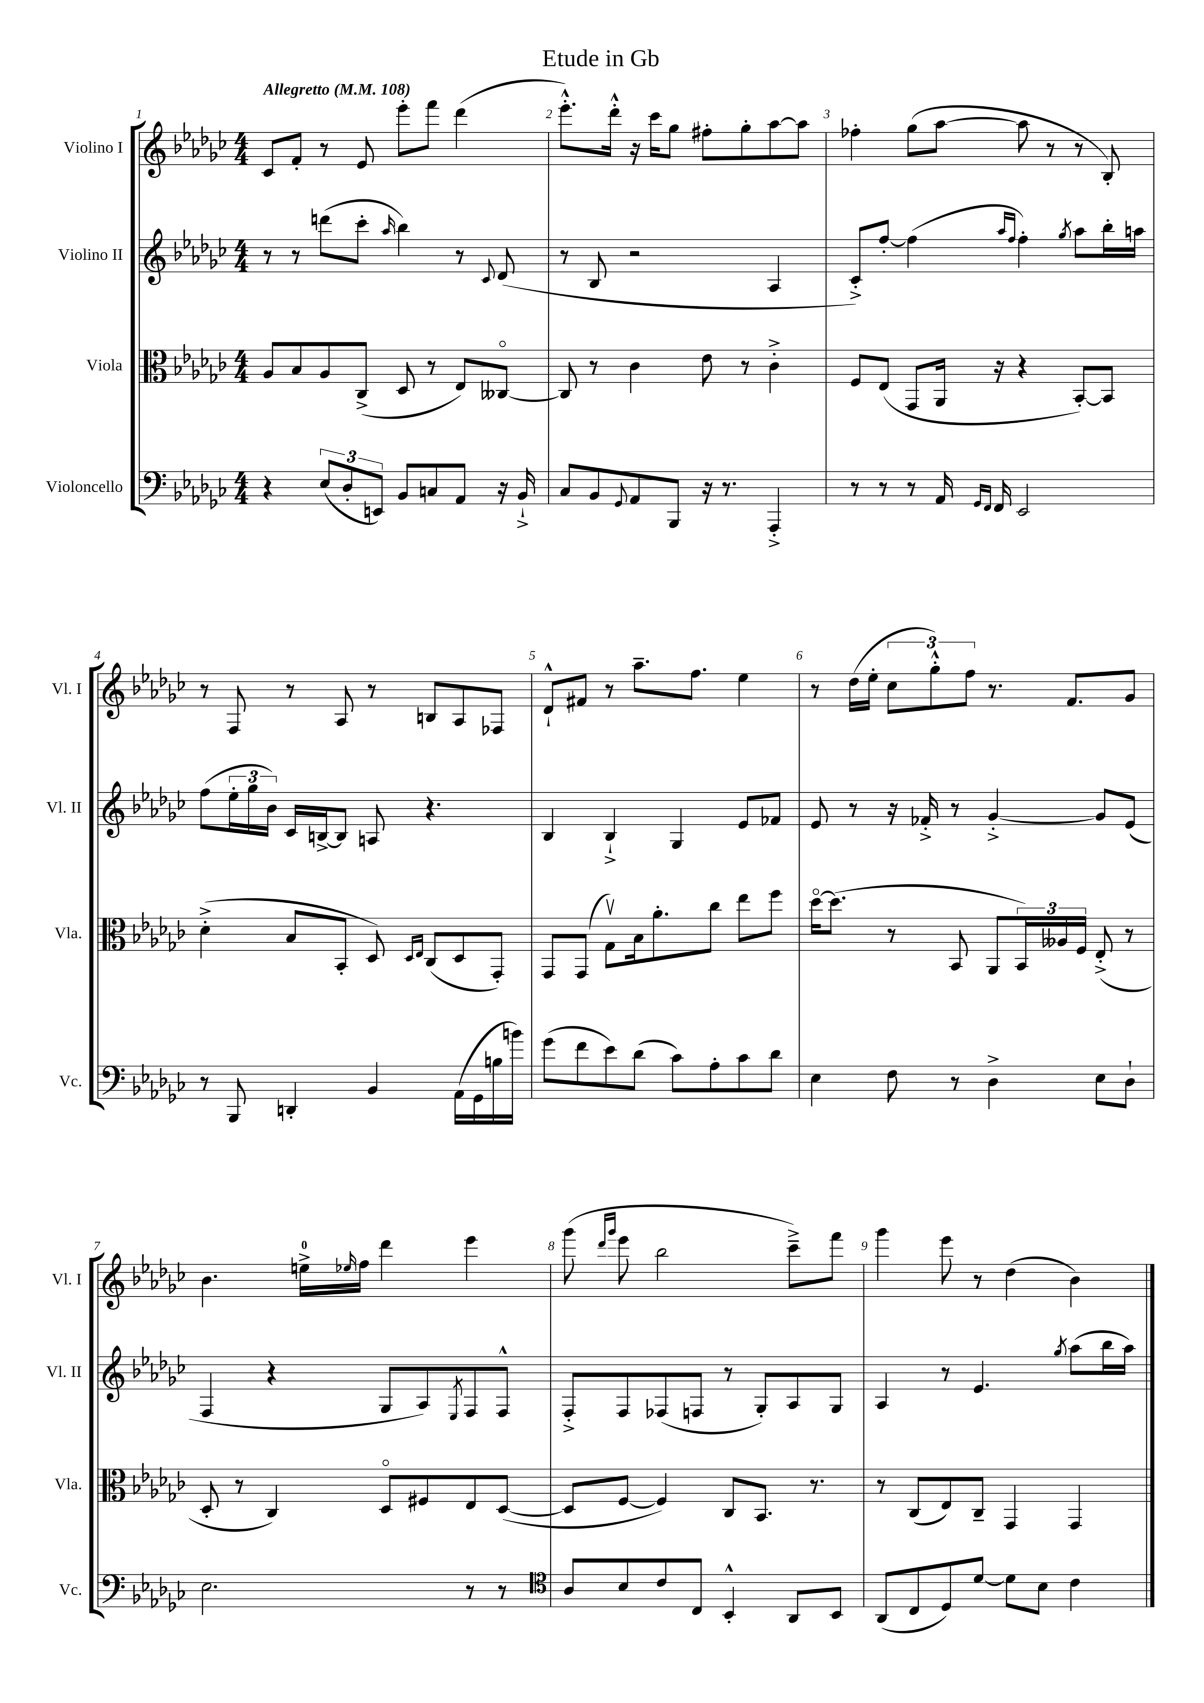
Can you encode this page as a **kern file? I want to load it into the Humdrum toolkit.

**kern	**kern	**kern	**kern
*staff4	*staff3	*staff2	*staff1
*clefF4	*clefC3	*clefG2	*clefG2
*k[b-e-a-d-g-c-]	*k[b-e-a-d-g-c-]	*k[b-e-a-d-g-c-]	*k[b-e-a-d-g-c-]
*M4/4	*M4/4	*M4/4	*M4/4
*MM108	*MM108	*MM108	*MM108
4r	8A-	8r	8c-
.	8B-	8r	8f'
(12E-	8A-	(8ddd	8r
12D-'	.	.	.
.	(8C-^	8ccc-'	8e-
12EE)	.	.	.
.	.	16qqaa-	.
8BB-	8D-	4bb-)	8eee-'
8C	8r	.	8fff
8AA-	8E-)	8r	(4ddd-
.	.	8qqc-	.
16r	[8C--o	(8d-	.
16BB-`^	.	.	.
=	=	=	=
8C-	8C--]	8r	8.eee-'^^)
8BB-	8r	8B-	.
.	.	.	16ddd-'^^
8qqGG-	.	.	.
8AA-	4c-	2r	16r
.	.	.	16ccc-
8BBB-	.	.	8gg-
16r	8e-	.	8ff#'
8.r	.	.	.
.	8r	.	8gg-'
4AAA-'^	4c-'^	4A-	[8aa-
.	.	.	8aa-]
=	=	=	=
8r	8F	8c-'^)	4ff-'
8r	(8E-	[8ff'	.
8r	8GG-	(4ff]	(8gg-
16AA-	16AA-	.	[8aa-
16qqGG-	.	.	.
16qqFF	.	.	.
16FF	16r	.	.
.	.	16qqaa-	.
.	.	16qqff	.
2EE-	4r	4ff')	8aa-]
.	.	.	8r
.	.	8qgg-	.
.	[8BB-')	8aa-	8r
.	8BB-]	16bb-'	8B-')
.	.	16aa	.
=	=	=	=
8r	(4d-'^	(8ff	8r
8BBB-	.	24ee-'	8F
.	.	24gg-	.
.	.	24b-)	.
4DD'	8B-	16c-	8r
.	.	[16B^	.
.	8BB-'	8B]	8A-
4BB-	8D-)	8A	8r
.	16qqD-	.	.
.	16qqE-	.	.
.	(8C-	4.r	8B
(16AA-	8D-	.	8A-
16GG-	.	.	.
16B	8GG-')	.	8F-
16b)	.	.	.
=	=	=	=
(8g-	8GG-	4B-	8d-`^^
8f	(8GG-	.	8f#
8e-)	8G-v)	4B-`^	8r
(8d-	16B-	.	8.aa-~
.	8.a-'	.	.
8c-)	.	4G-	.
.	.	.	8.ff
8A-'	8cc-	.	.
8c-	8ee-	8e-	4ee-
8d-	8ff	8f-	.
=	=	=	=
4E-	[16dd-o	8e-	8r
.	(8.dd-]	.	.
.	.	8r	(16dd-
.	.	.	16ee-'
8F	8r	16r	12cc-
.	.	16f-'^	.
.	.	.	12gg-'^^)
8r	8BB-	8r	.
.	.	.	12ff
4D-^	8AA-	[4g-'^	8.r
.	24BB-)	.	.
.	24A--	.	.
.	.	.	8.f
.	24F	.	.
8E-	(8E-'^	8g-]	.
8D-`	8r	(8e-	8g-
=	=	=	=
2.E-	8D-'	4F	4.b-
.	8r	.	.
.	4C-)	4r	.
.	.	.	16ee^
.	.	.	16qqee-
.	.	.	16ff
.	8D-o	8G-	4ddd-
.	8F#	8A-)	.
.	.	8qE-	.
8r	8E-	8F	4eee-
8r	([8D-	8F^^	.
=	=	=	=
*clefC4	*	*	*
8A-	8D-]	8F'^	(8ggg-
.	.	.	16qqddd-
.	.	.	16qqggg-
8B-	[8F	8F	8eee-
8c-	4F])	(8F-	2bb-
8C-	.	8F	.
4BB-'^^	8C-	8r	.
.	8.BB-	8G-')	.
8AA-	.	8A-	8ccc-~^)
.	8.r	.	.
8BB-	.	8G-	8fff
=	=	=	=
(8AA-	8r	4A-	4ggg-
8C-	(8C-	.	.
8D-)	8E-)	8r	8eee-
[8d-	8C-~	4.e-	8r
8d-]	4GG-	.	(4dd-
8B-	.	.	.
.	.	8qgg-	.
4c-	4GG-	(8aa-	4b-)
.	.	16bb-	.
.	.	16aa-)	.
==	==	==	==
*-	*-	*-	*-
